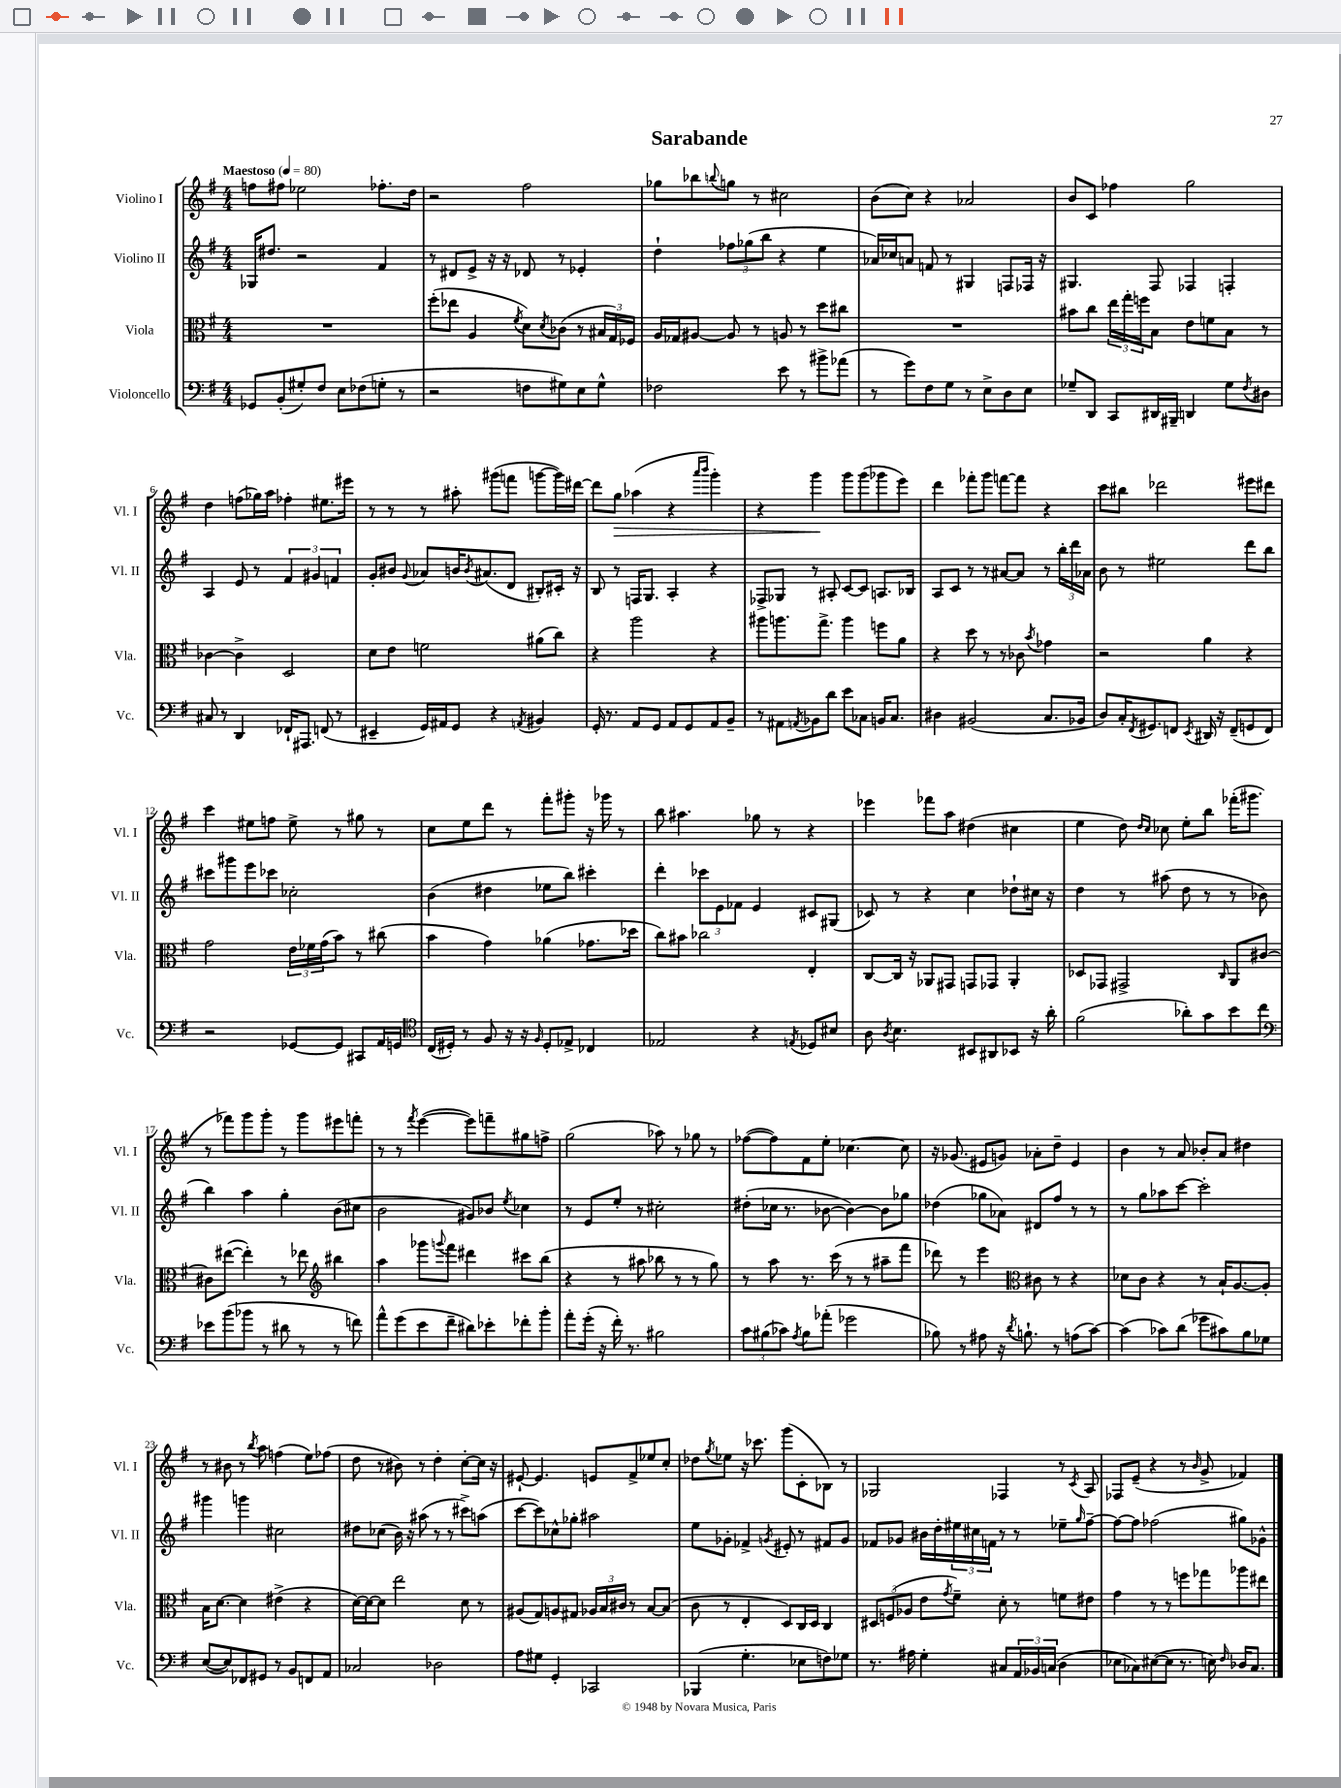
\header { title = "Sarabande" }
<<
\new StaffGroup <<
\new Staff = "s0" \with { instrumentName = "Violino I" shortInstrumentName = "Vl. I" } {
    \clef treble \key g \major \numericTimeSignature \time 4/4 \tempo "Maestoso" 4 = 80
    f''8 fis''8 ees''2 fes''8.-. d''16 |
    r2 fis''2 |
    ges''8 bes''8 \appoggiatura { b''8 } g''8 r8 cis''2 |
    b'8( c''8) r4 aes'2 |
    b'8 c'8 fes''4 g''2 |
    d''4 f''8( ges''16) a''16 fes''4-. eis''8. eis'''16 |
    r8 r8 r8 ais''8-. gis'''8( f'''8 g'''8~ g'''16) dis'''16~ |
    dis'''8 g''8\> aes''4( r4 \grace { a'''16 b'''16 } g'''4-.) |
    r4 g'''4\! g'''8 g'''8( ges'''8 e'''8) |
    d'''4 fes'''8-. g'''8 f'''8~ f'''8 r4 |
    c'''8 bis''8 des'''2 eis'''8 dis'''8 |
    c'''4 eis''8 f''8 eis''8-> r8 gis''8 r8 |
    c''8 e''8 d'''8 r8 fis'''8-. gis'''8-. r16 ges'''16 r8 |
    b''8 ais''4. ges''8 r8 r4 |
    ees'''4 fes'''8 a''8 dis''4( cis''4 |
    e''4 d''8) \grace { d''16 c''16 } ces''8 e''8-. b''8 fes'''16-.( gis'''8. |
    r8 fes'''8) g'''8 g'''8-. r8 g'''8 eis'''8 f'''8-. |
    r8 r8 \acciaccatura { fis'''8 } e'''4~( e'''8) f'''8-- gis''8 f''8-> |
    g''2( aes''8) r8 ges''8 r8 |
    fes''8~( fes''8) fis'8 e''8-. ces''4.~ ces''8 |
    r16 ges'8.( eis'8 g'8) aes'8-. d''8-- eis'4 |
    b'4 r8 a'8 bes'8-. a'8 dis''4 |
    r8 bis'8 r8 \acciaccatura { b''8 } a''8 f''4( e''8) fes''8( |
    d''8 r8 bis'8) r8 d''4-. c''8~-. c''16 r16 |
    eis'8~-! eis'4. e'8 fis'8-> ees''8 c''8-. |
    des''8 \acciaccatura { g''8 } ees''8 r16 ces'''8. g'''8( c'8-. bes8) r8 |
    ges2 fes4 r8 \acciaccatura { c'8 } a8 |
    fes8 e'8--( r4 r8 \grace { b'16 } g'8-> fes'4) \bar "|." |
}
\new Staff = "s1" \with { instrumentName = "Violino II" shortInstrumentName = "Vl. II" } {
    \clef treble \key g \major \numericTimeSignature \time 4/4
    ges16 dis''8. r2 fis'4 |
    r8 dis'8 e'8-> r16 r16 des'8 r8 ees'4-. |
    d''4-! \tuplet 3/2 { fes''8 ges''8( b''8 } r4 e''4 |
    aes'16) ces''16 a'8 f'8 r8 gis4 f8 fes16 r16 |
    gis4. fis8 fes4 f4-. |
    a4 e'8 r8 \tuplet 3/2 { fis'4 gis'4 f'4 } |
    g'8-. bis'8 \appoggiatura { g'8 } aes'8 b'16 \acciaccatura { b'8 } ais'8.( d'8 bis8-.) cis'16-. r16 |
    b8 r8 f16 g8. a4-. r4 |
    fes8-> ges8 r8 ais8-. c'8~ c'8 a8. bes16 |
    a8 c'8 r8 r8 ais'8~ ais'8 r8 \tuplet 3/2 { b''16-. d'''16 aes'16 } |
    b'8 r8 eis''2 d'''8 b''8 |
    cis'''8 gis'''8 e'''8 ces'''8 ces''2-. |
    b'4( dis''4 ees''8 b''8) cis'''4-. |
    d'''4-. \tuplet 3/2 { ces'''8 e'8 fes'8 } e'4 cis'8 gis8( |
    ces'8) r8 r4 c''4 des''8-! cis''16 r16 |
    d''4 r8 ais''8( d''8 r8 r8 bes'8 |
    b''4) a''4 g''4-. b'8( cis''8 |
    b'2 gis'8) bes'8 \acciaccatura { e''8 } ces''4 |
    r8 e'8 e''8-. r8 cis''2-. |
    dis''8-.( ces''16 r8. bes'8~ bes'4~) bes'8 ges''8 |
    des''4( ges''8 aes'8) dis'8 fis''8 r8 r8 |
    r8 g''8 aes''8 c'''8~ c'''2-. |
    gis'''4 g'''4 cis''2 |
    dis''8 ces''8( b'16) r16 ais''8( r8 r8 cis'''8->) a''8( |
    c'''8~ c'''8) ces''8-^ ges''8-. ais''2 |
    e''8 ges'8-. fes'4-> \acciaccatura { g'8 } eis'8-. r8 fis'8 g'8 |
    fes'8 ges'8 bis'16 d''16-. \tuplet 3/2 { eis''16 cis''16 f'16 } r8 r8 ees''8-- \grace { g''16 } fis''8~-- |
    fis''8~ fis''8 fes''2( gis''8) ges'8-^ \bar "|." |
}
\new Staff = "s2" \with { instrumentName = "Viola" shortInstrumentName = "Vla." } {
    \clef alto \key g \major \numericTimeSignature \time 4/4
    R1 |
    fis''8-.( ees''8 a4 \acciaccatura { fis'8 } d'8) \acciaccatura { d'8 } ces'8( r8 \tuplet 3/2 { bis16 g16) fes16 } |
    a16 ges16 ais8~ ais8 r8 a8 r8 d''8 cis''8 |
    R1 |
    bis'8 c''8 \tuplet 3/2 { e''16 g''16-. f''16 } b8 e'8 f'8 b8 r8 |
    ces'4~ ces'4-> d2 |
    d'8 e'8 f'2 ais'8( c''8) |
    r4 a''2 r4 |
    ais''8 a''8. g''8.-> a''4 f''8 a'8 |
    r4 d''8 r8 r8 ces'8 \acciaccatura { b'8 } ges'4 |
    r2 a'4 r4 |
    g'2 \tuplet 3/2 { e'16 fes'16 g'16( } b'8) r8 cis''8( |
    b'4 g'4) aes'4( ges'8. des''16 |
    c''8) bis'8 ces''2 e4-. |
    c8~ c16 r16 aes,8 gis,8 g,8 ges,8 aes,4-. |
    des8 ges,8 gis,2-> \grace { c16 } a,8 cis'8~ |
    cis'8 eis''8~( eis''4-.) r8 ees''8 \clef treble bis''4 |
    a''4 ges'''8 \appoggiatura { g'''8 } fis'''8 dis'''4 cis'''8 b''8( |
    r4 r8 ais''8 bes''8 r8 r8 g''8) |
    r8 a''8 r8. c'''16( r8 r8 ais''8-- fis'''8 |
    des'''8) r8 e'''4 \clef alto cis'8 r8 r4 |
    des'8 c'8 r4 r8 b16-! a8.~ a8-. |
    b16 d'8.~ d'4 eis'4->( r4 |
    d'16~) d'16~ d'8 e''2 d'8 r8 |
    ais8( g8) a8 gis8 \tuplet 3/2 { aes16 b16 cis'16 } r8 b8~ b8( |
    c'8 r8 e4-. d8) c16 d16 c4 |
    \tuplet 3/2 { dis8 f8( aes8 } e'8 \acciaccatura { g'8 } fis'8--) d'8-. r8 f'8 eis'8 |
    g'4 r8 r8 f''8 ges''8 aes''8 eis''8 \bar "|." |
}
\new Staff = "s3" \with { instrumentName = "Violoncello" shortInstrumentName = "Vc." } {
    \clef bass \key g \major \numericTimeSignature \time 4/4
    ges,8 b,8-.( gis8-.) fis8 e8 fes8( g8-. r8 |
    r2 f8 gis8) e8 gis8-^ |
    fes2 e'8 r8 bis'8-> aes'8( |
    r8 g'8) fis8 g8 r8 e8-> d8 e8 |
    ges8-- d,8 c,8 dis,16 bis,,16-- d,4 ges8 \acciaccatura { fis8 } dis8 |
    cis8 r8 d,4 fes,16-! ais,,8. f,8( r8 |
    eis,4-- g,16) ais,16 g,8 r4 \acciaccatura { a,8 } bis,4 |
    g,16-. r8. a,8 g,8 a,8 g,8 a,8 b,8-- |
    r8 ais,8 \acciaccatura { a,8 } bes,8 d'8 e'8 ces8 b,16 ces8. |
    dis4 bis,2( c8. bes,16 |
    d8) c16-. \acciaccatura { fis,8 } gis,8. f,8 \acciaccatura { e,8 } dis,16 r16 f,8--( g,8 f,8) |
    r2 ges,8~ ges,8 cis,8 a,16 g,16 |
    \clef tenor c16( dis16-.) r8 fis8 r16 r16 \grace { fis16 } dis8-. ees8-> ces4 |
    ees2 r4 \acciaccatura { e8 } des8 bis8 |
    a8 \acciaccatura { a8 } b4. bis,8 ais,8 bes,8 r16 a'16-. |
    fis'2( aes'8-.) g'8 b'8 c''8 |
    \clef bass ees'8 b'8( bes'8 r8 dis'8 r8 r8 f'8) |
    a'8-^ g'8( e'8 fis'8-- dis'8) ees'8-. fes'8-. b'8-. |
    a'8-. g'16-.( r16 fis'16-.) r8. bis2 |
    \tuplet 3/2 { c'8 bis8( ces'8) } \acciaccatura { a8 } bis8 aes'8-.( ges'2 |
    bes8) r8 ais8 r16 \acciaccatura { d'8 } b8.-! r8 a8( c'8~) |
    c'4( ces'8) d'8( ges'8 cis'8) b8 ges8 |
    e8~( e8) fes,8 gis,8 r8 b,8 f,8 a,8 |
    ces2 des2 |
    a8 gis8 g,4-. ces,2 |
    bes,,4( g4.-. ees8 f8) ges8 |
    r8. ais16 g4-. cis8 \tuplet 3/2 { a,16 bes,16 c16( } d4 |
    ees8 ces8) eis8~( eis8 r8. e16) \grace { fis16 } des16 ces8. \bar "|." |
}
>>
>>
